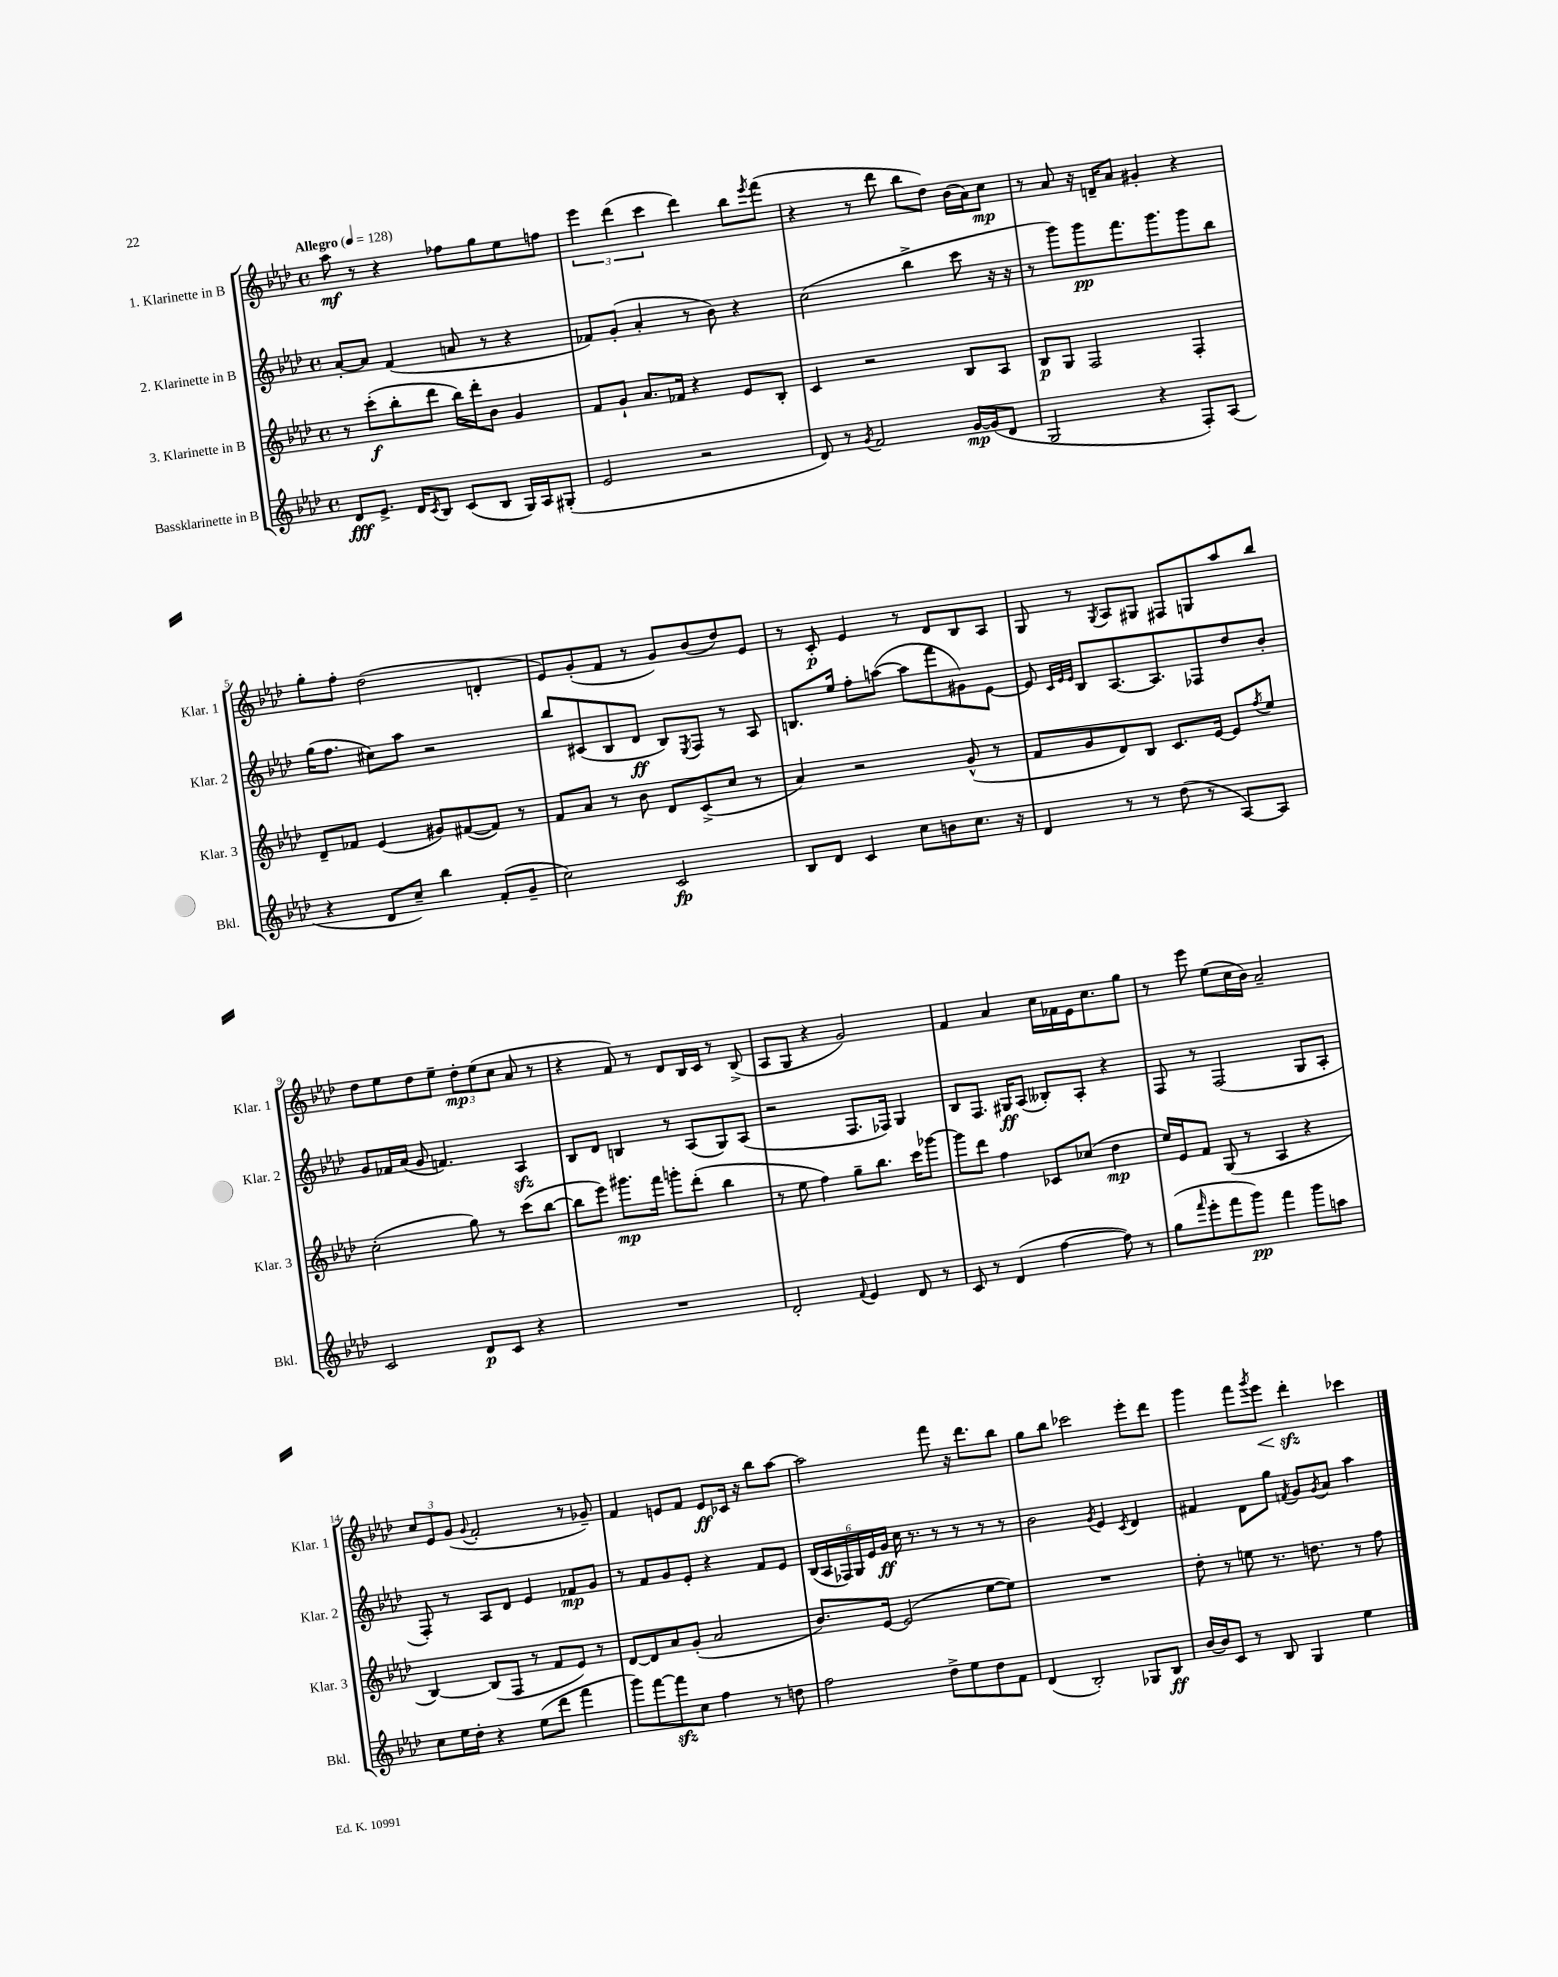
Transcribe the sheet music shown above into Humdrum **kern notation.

**kern	**kern	**kern	**kern
*staff4	*staff3	*staff2	*staff1
*clefG2	*clefG2	*clefG2	*clefG2
*k[b-e-a-d-]	*k[b-e-a-d-]	*k[b-e-a-d-]	*k[b-e-a-d-]
*M4/4	*M4/4	*M4/4	*M4/4
*met(c)	*met(c)	*met(c)	*met(c)
*MM128	*MM128	*MM128	*MM128
8d-	8r	[8a-'	8aa-
8.e-^	(8ccc'	8a-]	8r
.	8bb-'	(4f	4r
16d-	.	.	.
8qc	.	.	.
8B-	8ddd-	.	.
(8c	16bb-)	8a	8ff-
.	16ddd-'	.	.
8B-	8b-	8r	8gg
16G)	4g	4r	8ee-
16A-	.	.	.
(8G#'	.	.	8ff
=	=	=	=
2e-	8f	8f-)	6eee-
.	8g`	(8g'	.
.	.	.	(6ddd-
.	8.a-	4a-'	.
.	.	.	6ccc
.	16f-	.	.
2r	4r	8r	4ddd-)
.	.	8b-)	.
.	8e-	4r	8bb-
.	.	.	8qeee-
.	8B-'	.	(8fff
=	=	=	=
8d-)	4c	(2cc	4r
8r	.	.	.
8qg	.	.	.
2f	2r	.	8r
.	.	.	8ddd-
.	.	4bb-^	8bb-
.	.	.	8dd-)
[16g	8B-	8ccc	(16b-
(16g]	.	.	16a-)
8d-	8A-	16r	8cc
.	.	16r	.
=	=	=	=
2G	8B-	8r	8r
.	8G	8ggg)	8a-
.	2F	8ggg	16r
.	.	.	16d~
.	.	8.fff	8a-
4r	.	.	4g#'
.	.	8.ggg	.
8F')	4F'	8ggg	4r
(8A-	.	8bb-	.
=	=	=	=
4r	8d-~	(16gg	8gg'
.	.	8.ff	.
.	8f-	.	8ff'
8d-	(4e-	8cc#)	(2dd-
8cc~)	.	8aa-	.
4bb-	8g#)	2r	.
.	([8f#	.	.
(8f'	8f#])	.	4d'
8g~	8r	.	.
=	=	=	=
2cc)	8f	8bb-	8e-)
.	8a-	(8c#	(8g'
.	8r	8B-	8f
.	8b-	8d-	8r
2c	8d-	8B-)	8g)
.	.	8qE-	.
.	(8c^	8F	(8b-
.	8cc	8r	8dd-)
.	8r	8A-	8e-
=	=	=	=
8B-	4a-)	8.B	8r
8d-	.	.	8c'
.	.	16ee-	.
4c	2r	8ff'	4e-
.	.	([8aa	.
8cc	.	8aa]	8r
8b	.	8fff	8d-
8.cc	(8g^^	8g#)	8B-
.	8r	[8e-	8A-
16r	.	.	.
=	=	=	=
4d-	8f	8e-]	8G
.	.	32qqc	.
.	.	32qqe-	.
.	.	32qqe-	.
.	8g	8B-	8r
.	.	.	8qG
8r	8d-)	[8.A-	8A-
8r	8B-	.	8G#
.	.	8.A-]	.
(8dd-	8.c	.	8F#
8r	.	8F-	8G
.	[16e-	.	.
[8A-)	8e-]	8dd-	8aa-
.	8qff	.	.
8A-]	8ee-	8b-'	8bb-
=	=	=	=
2c	(2cc'	8g	8dd-
.	.	16f-	8ee-
.	.	(16a-	.
.	.	8g	8dd-
.	.	4.f)	8ee-~
8d-	8gg)	.	12dd-'
.	.	.	(12ee-
8c	8r	.	.
.	.	.	12cc
4r	(8ccc	4A-	8a-
.	[8bb-	.	8r
=	=	=	=
1r	8bb-]	8B-	4r
.	8eee-)	8d-	.
.	8.ggg#	4B	8f)
.	.	.	8r
.	16fff	.	.
.	8ggg'	8r	8d-
.	(8ddd-'	(8A-	16B-
.	.	.	16c
.	4bb-	8G)	8r
.	.	(8A-	(8B-^
=	=	=	=
2d-'	8r	2r	8A-
.	8ee-	.	8G
.	4ff)	.	4r
8qqf	.	.	.
4e-	8gg~	8.F	2g)
.	8.bb-	.	.
.	.	16F-)	.
8d-	.	4G	.
.	16ccc	.	.
8r	[8ggg-	.	.
=	=	=	=
8c	8ggg-]	8B-	4f
8r	8ddd-	8.F	.
(4d-	4ff	.	4a-
.	.	16G#	.
.	.	(8A-	.
[4ff	8c-	8B--')	16cc
.	.	.	16f-
.	(8cc-	8A-'	16e-
.	.	.	8.cc
8ff])	4dd-	4r	.
8r	.	.	8gg
=	=	=	=
(8gg	16ee-)	8F	8r
.	16e-	.	.
16qqfff	.	.	.
8eee-'	8f	8r	8eee-
8fff	(8G	(2F	(8ee-
8ggg)	8r	.	16cc
.	.	.	16b-)
4fff	4A-	.	2a-~
8ggg	4r	8G	.
8aa	.	8A-'	.
=	=	=	=
8cc	[4B-)	8F')	12cc
.	.	.	12e-
16ee-	.	8r	.
.	.	.	(12g
16dd-'	.	.	.
.	.	.	8qqg
4r	(8B-]	8A-	2f'
.	8F	8d-	.
(8ee-	8r	4e-	.
8ddd-	8f	.	.
4fff	8e-)	8f-	8r
.	8r	8g	8g-~)
=	=	=	=
8ggg)	[8d-	8r	4f
[8fff	8d-]	8f	.
8fff]	8a-	8g	8e
8cc	(8g'	8e-'	8f
4ff	2a-	4r	8e
.	.	.	16c-
.	.	.	16r
8r	.	8f	8bb-
8dd	.	8e-	[8aa-
=	=	=	=
2ff	8.b-)	(24B-	2aa-]
.	.	24A-	.
.	.	24F-)	.
.	.	24G	.
.	.	24e-	.
.	[16e-	.	.
.	.	24g	.
.	(2e-]	16cc	.
.	.	8.r	.
8dd-^	.	8r	8fff
8ee-	.	8r	16r
.	.	.	8.ddd-
8dd-	[8ee-	8r	.
8f	8ee-])	8r	8bb-
=	=	=	=
(4d-	1r	2b-	8gg
.	.	.	8bb-
2B-')	.	.	2ccc-
.	.	8qg	.
.	.	4e-	.
.	.	8qc	.
8G-	.	4d-	8eee-'
8B-	.	.	8ddd-
=	=	=	=
[16b-	8dd-'	4f#	4ggg
16b-]	.	.	.
8c	8r	.	.
8r	8ee	8d-	8fff
.	.	.	8qggg
8B-	8.r	8gg	8eee-
.	.	8qf	.
4G	.	8g	4ddd-'
.	8.dd	.	.
.	.	8qg	.
.	.	8a-	.
4ee-	8r	4aa-	4ccc-
.	8ff	.	.
==	==	==	==
*-	*-	*-	*-
